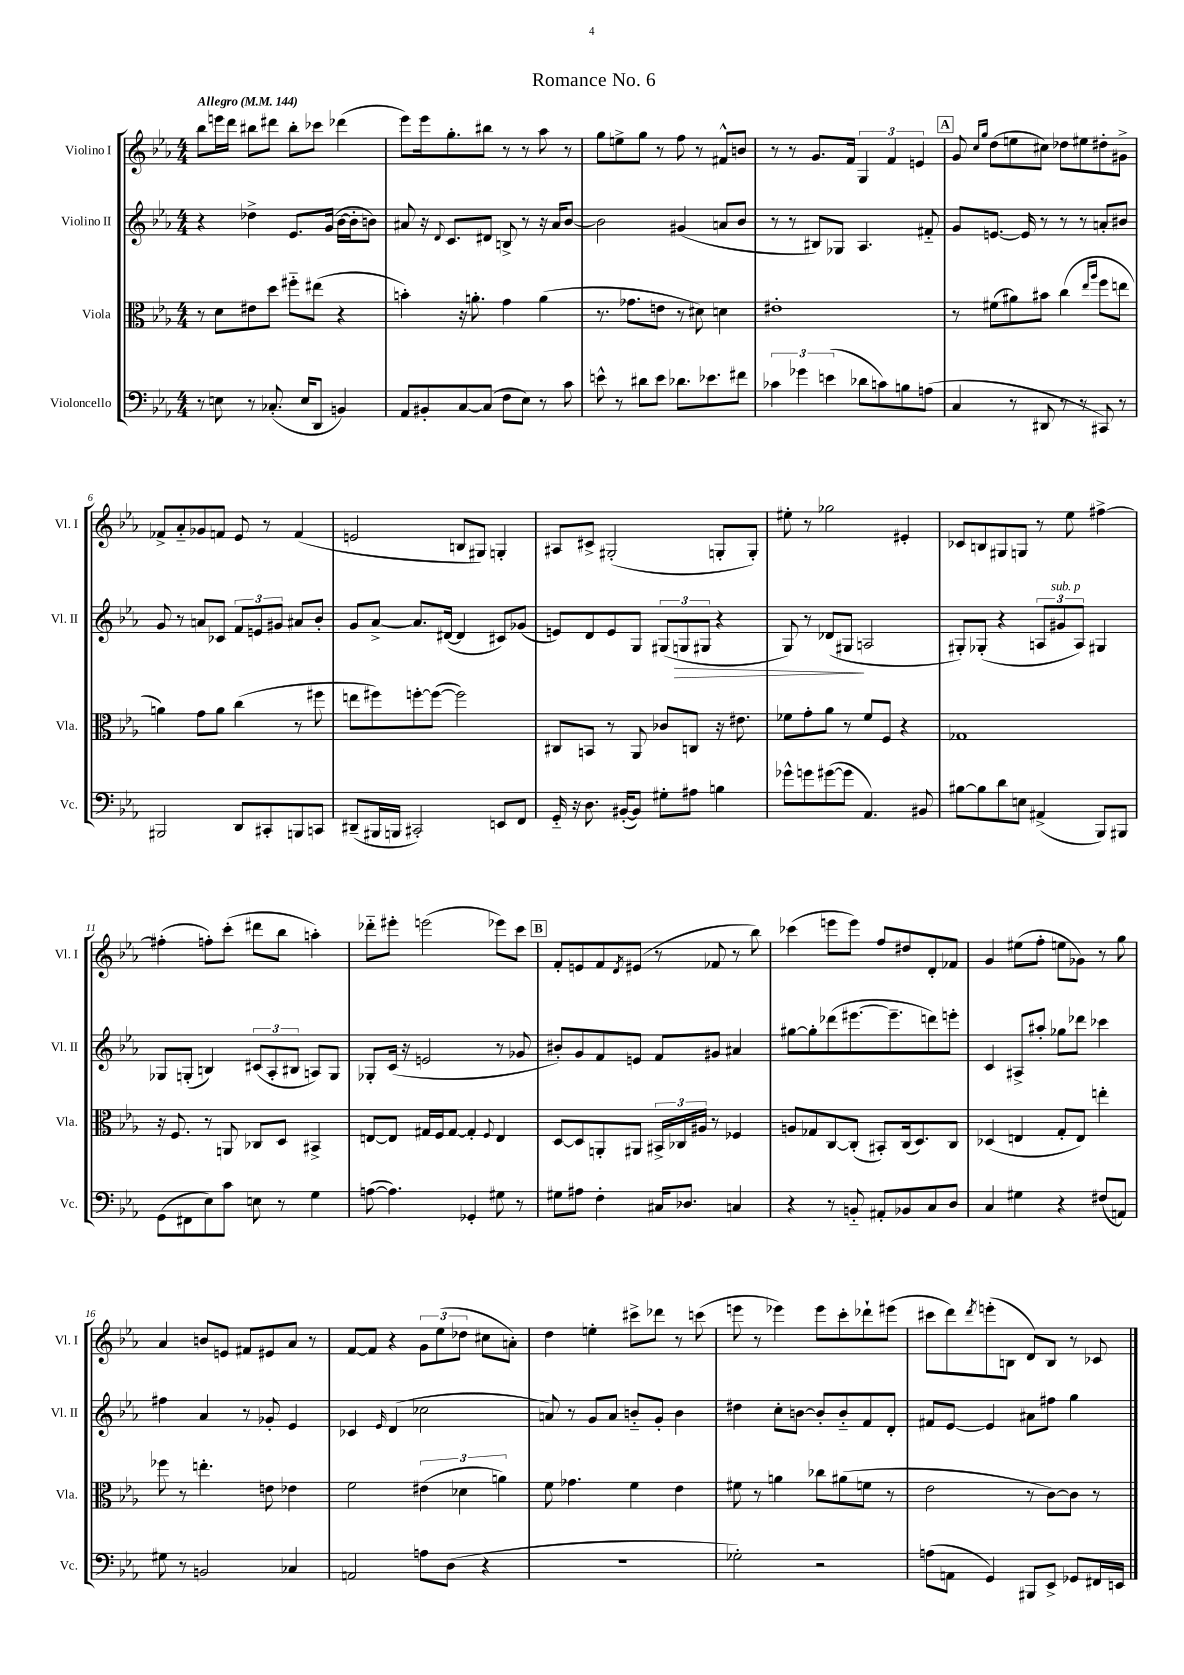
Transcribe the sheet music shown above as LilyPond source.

\header { title = "Romance No. 6" }
<<
\new StaffGroup <<
\new Staff = "s0" \with { instrumentName = "Violino I" shortInstrumentName = "Vl. I" } {
    \clef treble \key ees \major \numericTimeSignature \time 4/4 \tempo "Allegro" 4 = 144
    bes''8 e'''16 d'''16 bis''8 dis'''8 bis''8-. ces'''8 des'''4( |
    ees'''8) ees'''16 g''8.-. bis''8 r8 r8 aes''8 r8 |
    g''8 e''8-> g''8 r8 f''8 r8 fis'8-^ b'8 |
    r8 r8 g'8. f'16 \tuplet 3/2 { g4 f'4 e'4 } |
    \mark \markup { \box "A" } g'8 \grace { c''16 g''16 } d''8( e''8 cis''8) des''8 eis''8 dis''8-. gis'8-> |
    fes'8-> aes'8-_ ges'8 f'8 ees'8 r8 f'4( |
    e'2 b8 gis8) g4-. |
    ais8 cis'8-> gis2-.( g8-. g8-.) |
    eis''8-. r8 ges''2 eis'4-. |
    ces'8 b8 gis8 g8 r8 ees''8 fis''4~-> |
    fis''4-.( f''8-.) c'''8-.( dis'''8 bes''8 a''4-.) |
    des'''8-_ eis'''8-. e'''2( ees'''8) c'''8 |
    \mark \markup { \box "B" } f'8-. e'8 f'8 \acciaccatura { d'8 } eis'8( r8 fes'8 r8 bes''8) |
    ces'''4( e'''8 e'''8) f''8 dis''8 d'8-. fes'8 |
    g'4 eis''8( f''8-. e''8 ges'8) r8 g''8 |
    aes'4 b'8 e'8 fis'8 eis'8 aes'8 r8 |
    f'8~ f'8 r4 \tuplet 3/2 { g'8 ees''8( des''8 } cis''8 a'8-.) |
    d''4 e''4-. cis'''8-> des'''8 r8 c'''8( |
    e'''8 r8 ees'''4) ees'''8 c'''8-. des'''8-! eis'''8( |
    cis'''8 d'''8) \acciaccatura { d'''8 } e'''8-.( b8 d'8) b8 r8 ces'8 \bar "|." |
}
\new Staff = "s1" \with { instrumentName = "Violino II" shortInstrumentName = "Vl. II" } {
    \clef treble \key ees \major \numericTimeSignature \time 4/4
    r4 des''4-> ees'8. g'16( bes'16~ bes'16-. b'8) |
    ais'8 r16 \appoggiatura { d'8 } c'8. dis'8 b8-> r8 r16 ais'16 bes'8~ |
    bes'2 gis'4( a'8 bes'8 |
    r8 r8 bis8) ges8 aes4. fis'8-_ |
    \mark \markup { \box "A" } g'8 e'8.~ e'16 r8 r8 r8 a'8-. bis'8 |
    g'8 r8 a'8 ces'8 \tuplet 3/2 { f'8 e'8 gis'8 } ais'8 bes'8-. |
    g'8 aes'8~-> aes'8. dis'16~( dis'4 cis'8) ges'8( |
    e'8) d'8 e'8 g8 \tuplet 3/2 { gis8( g8\> gis8 } r4 |
    g8) r8 des'8( gis8\! a2 |
    gis8-.) ges8-.( r4 \tuplet 3/2 { a8 gis'8^\markup { \italic "sub. p" } a8) } gis4 |
    ges8 g8-.( b4) \tuplet 3/2 { cis'8( aes8-. bis8 } a8) g8 |
    ges8-. c'16( r16 e'2 r8 ges'8 |
    \mark \markup { \box "B" } bis'8-.) g'8 f'8 e'8 f'8 gis'8 ais'4 |
    gis''8~ gis''8-. des'''8( eis'''8.~ eis'''8.-- d'''8) e'''8-. |
    c'4 ais8-> ais''8-. ges''8 des'''8 ces'''4 |
    fis''4 aes'4 r8 ges'8-. ees'4 |
    ces'4 \grace { ees'16 } d'4( ces''2 |
    a'8) r8 g'8 a'8 b'8-_ g'8-. b'4 |
    dis''4 c''8-. b'8~ b'8-. b'8-_ f'8 d'8-. |
    fis'8 ees'8~ ees'4 ais'8 fis''8 g''4 \bar "|." |
}
\new Staff = "s2" \with { instrumentName = "Viola" shortInstrumentName = "Vla." } {
    \clef alto \key ees \major \numericTimeSignature \time 4/4
    r8 d'8 eis'8 d''8 fis''8-_ eis''8( r4 |
    b'4-.) r16 a'8.-. g'4 a'4( |
    r8. ges'8. e'8 r8 dis'8) d'4 |
    eis'1-. |
    \mark \markup { \box "A" } r8 fis'8( ais'8) bis'8 c''4( \grace { ees''16 aes''16 } f''8 e''8 |
    a'4) g'8 a'8 c''4( r8 fis''8 |
    e''8 fis''8) f''8~-. f''8~( f''2) |
    cis8 b,8 r8 aes,8 ces'8 c8 r16 eis'8. |
    fes'8 g'8-. aes'8 r8 fes'8 f8 r4 |
    ges1 |
    r16 f8. r8 a,8 ces8 d8 bis,4-> |
    e8~ e8 gis16 f16 gis8~ gis4-. \appoggiatura { f8 } e4 |
    \mark \markup { \box "B" } d8~ d8 a,8-. ais,8 \tuplet 3/2 { bis,16-> ces16 ais16 } r8 fes4 |
    a8 ges8 c8~ c8-.( bis,8-.) c16( d8.) c8 |
    des4( e4 g8-. e8) e''4-. |
    fes''8 r8 e''4.-. e'8 ees'4 |
    f'2 \tuplet 3/2 { eis'4( des'4 a'4) } |
    f'8 ges'4. f'4 ees'4 |
    fis'8 r8 a'4 ces''8 ais'8( f'8 r8 |
    ees'2 r8 c'8~) c'8 r8 \bar "|." |
}
\new Staff = "s3" \with { instrumentName = "Violoncello" shortInstrumentName = "Vc." } {
    \clef bass \key ees \major \numericTimeSignature \time 4/4
    r8 e8 r8 ces8.-.( e16 d,8 b,4) |
    aes,8 bis,8-. c8~ c8( f8 ees8) r8 c'8 |
    e'8-^ r8 dis'8 e'8 des'8. ees'8. fis'8 |
    \tuplet 3/2 { ces'4 ges'4 e'4( } des'8 c'8) b8 a8( |
    \mark \markup { \box "A" } c4 r8 dis,8 r8 r8 cis,8) r8 |
    bis,,2 d,8 cis,8-. b,,8 c,8 |
    dis,8--( bis,,16 b,,16 cis,2-.) e,8 f,8 |
    g,16-_ r16 d8. bis,16~-.( bis,8) gis8-. ais8 b4 |
    ges'8-^ g'8 gis'8~( gis'8 aes,4.) bis,8 |
    bis8~ bis8 d'8 e8 ais,4->( bes,,8) bis,,8 |
    g,8( fis,8 ees8) c'8 e8 r8 g4 |
    a8~( a4.) ges,4-. gis8 r8 |
    \mark \markup { \box "B" } gis8 ais8 f4-. cis16 des8. c4 |
    r4 r8 b,8-_ ais,8-. bes,8 c8 d8 |
    c4 gis4 r4 fis8( a,8) |
    gis8 r8 b,2 ces4 |
    a,2 a8 d8( r4 |
    R1 |
    ges2-.) r2 |
    a8( a,8 g,4) bis,,8 ees,8-> ges,8 fis,16 e,16 \bar "|." |
}
>>
>>
